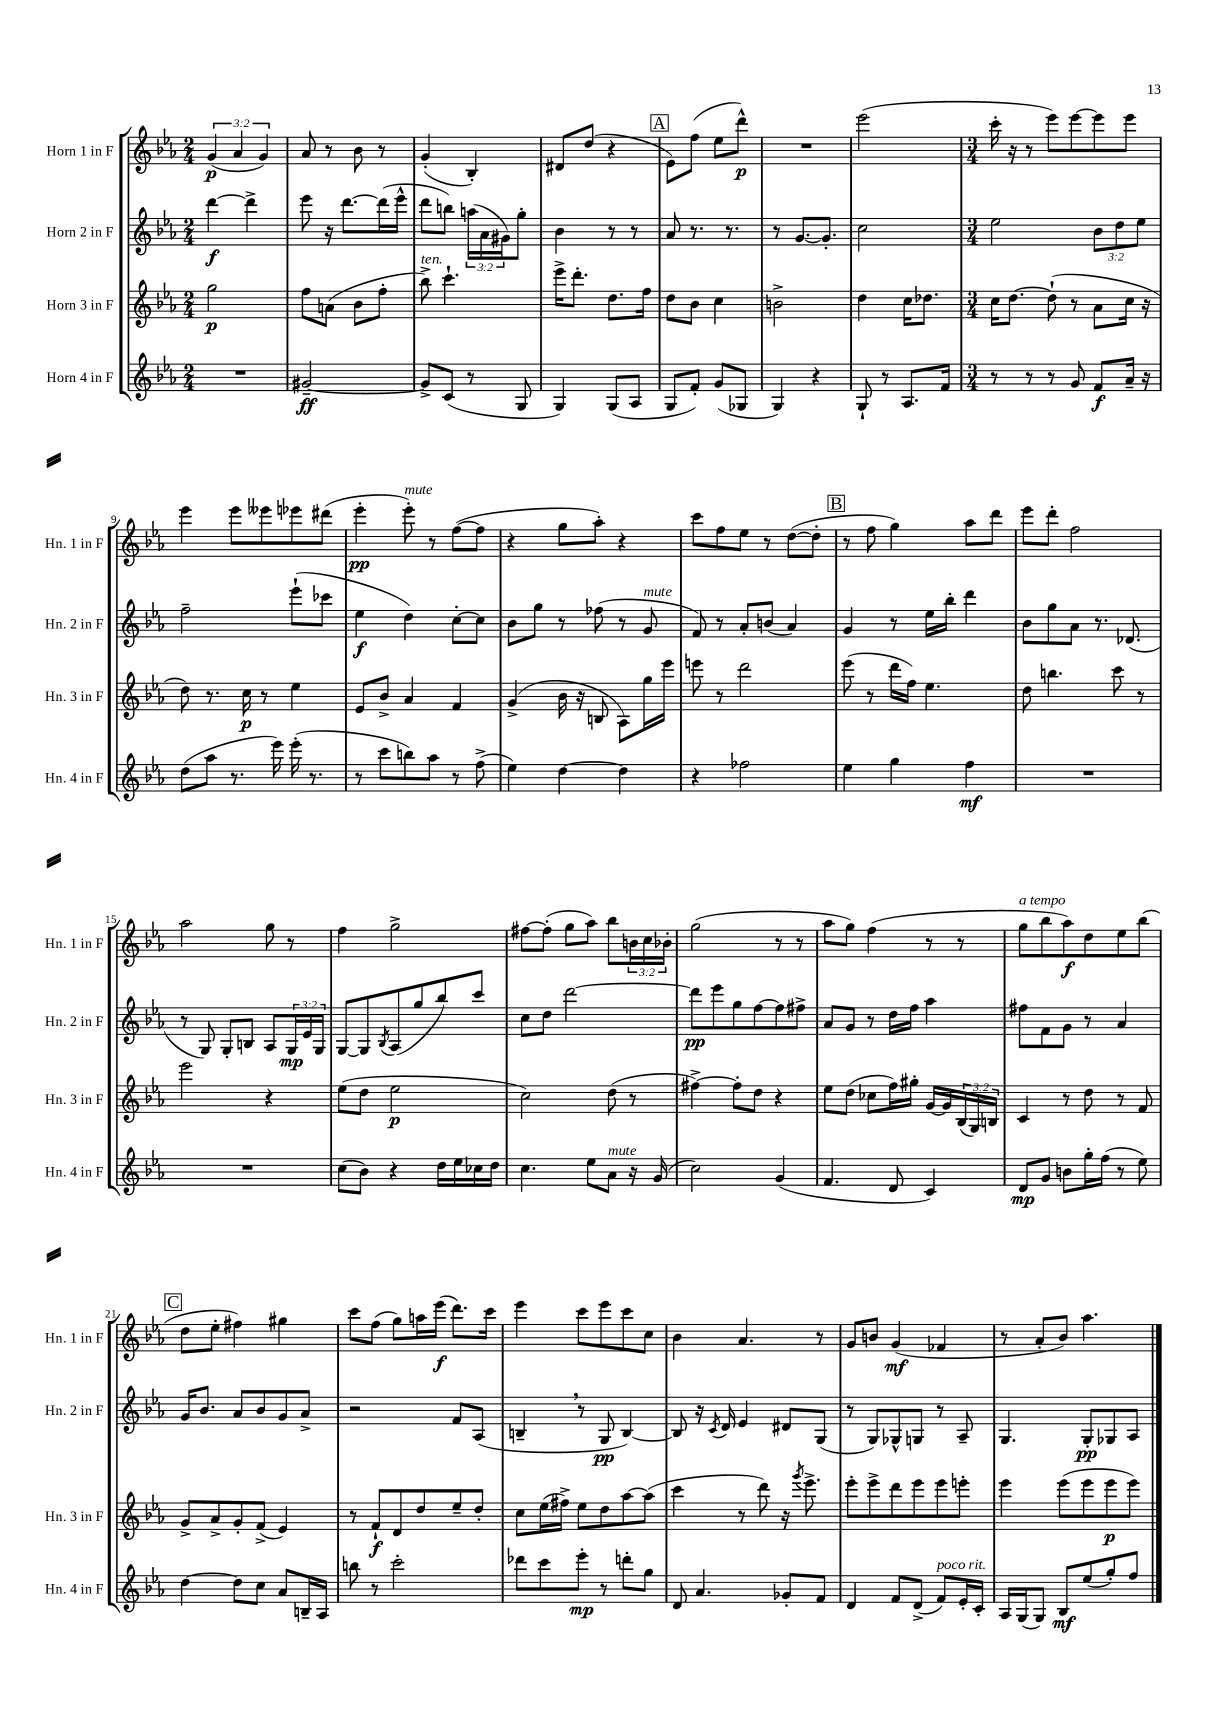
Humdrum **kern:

**kern	**dynam	**kern	**dynam	**kern	**dynam	**kern	**dynam
*part4	*part4	*part3	*part3	*part2	*part2	*part1	*part1
*staff4	*staff4	*staff3	*staff3	*staff2	*staff2	*staff1	*staff1
*I"Horn 4 in F	*	*I"Horn 3 in F	*	*I"Horn 2 in F	*	*I"Horn 1 in F	*
*I'Hn. 4 in F	*	*I'Hn. 3 in F	*	*I'Hn. 2 in F	*	*I'Hn. 1 in F	*
*clefG2	*	*clefG2	*	*clefG2	*	*clefG2	*
*k[b-e-a-]	*	*k[b-e-a-]	*	*k[b-e-a-]	*	*k[b-e-a-]	*
*M2/4	*	*M2/4	*	*M2/4	*	*M2/4	*
=1	=1	=1	=1	=1	=1	=1	=1
2r	.	2gg\	p	[4ddd\	f	(6g/	p
.	.	.	.	.	.	6a-/	.
.	.	.	.	4ddd^\]	.	.	.
.	.	.	.	.	.	6g/)	.
=2	=2	=2	=2	=2	=2	=2	=2
[2g#X~/	ff	8ff\L	.	8eee-\	.	8a-/	.
.	.	(8an\J	.	16r	.	8r	.
.	.	.	.	[8.ddd\L	.	.	.
.	.	8b-\L	.	.	.	8b-\	.
.	.	8ff'\J	.	(16ddd\L]	.	8r	.
.	.	.	.	16eee-^^\JJ	.	.	.
=3	=3	=3	=3	=3	=3	=3	=3
!	!	!LO:TX:a:i:t=ten.	!	!	!	!	!
8g#^/L]	.	8bb-^\)	.	8ddd\L	.	(4g'/	.
(8c/J	.	4.ccc`\	.	8bbn\J)	.	.	.
8r	.	.	.	(24aan\LL	.	4B-'/)	.
.	.	.	.	24a-\	.	.	.
.	.	.	.	24g#X\J)	.	.	.
8G/	.	.	.	8gg'\J	.	.	.
=4	=4	=4	=4	=4	=4	=4	=4
4G/)	.	16eee-^\KL	.	4b-\	.	8d#X/L	.
.	.	8.ddd'\J	.	.	.	.	.
.	.	.	.	.	.	(8dd/J	.
(8G/L	.	8.dd\L	.	8r	.	4r	.
8A-/J	.	.	.	8r	.	.	.
.	.	16ff\Jk	.	.	.	.	.
!!LO:REH:place=s1:t=A
=5	=5	=5	=5	=5	=5	=5	=5
8G/L	.	8dd\L	.	8a-/	.	8e-\L)	.
8f'/J)	.	8b-\J	.	8.r	.	(8ff\J	.
(8g/L	.	4cc\	.	.	.	8ee-\L	.
.	.	.	.	8.r	.	.	.
8G-X/J	.	.	.	.	.	8ddd^^\J)	p
=6	=6	=6	=6	=6	=6	=6	=6
4G/)	.	2bn^\	.	8r	.	2r	.
.	.	.	.	[8.g/L	.	.	.
4r	.	.	.	.	.	.	.
.	.	.	.	8.g'/J]	.	.	.
=7	=7	=7	=7	=7	=7	=7	=7
8G`/	.	4dd\	.	2cc\	.	(2eee-\	.
8r	.	.	.	.	.	.	.
8.A-/L	.	16cc\KL	.	.	.	.	.
.	.	8.dd-X\J	.	.	.	.	.
16f/Jk	.	.	.	.	.	.	.
=8	=8	=8	=8	=8	=8	=8	=8
*M3/4	*	*M3/4	*	*M3/4	*	*M3/4	*
8r	.	16cc\KL	.	2ee-\	.	16ccc'\	.
.	.	[8.dd\J	.	.	.	16r	.
8r	.	.	.	.	.	8r	.
8r	.	(8dd`\]	.	.	.	8eee-\L)	.
8g/	.	8r	.	.	.	[8eee-\	.
8f/L	f	8a-\L	.	12b-\L	.	8eee-\]	.
.	.	.	.	12dd\	.	.	.
16a-~/Jk	.	16cc\Jk	.	.	.	8eee-\J	.
.	.	.	.	12ee-\J	.	.	.
16r	.	16r	.	.	.	.	.
!!LO:LB:g=z
=9	=9	=9	=9	=9	=9	=9	=9
(8dd\L	.	8dd\)	.	2ff~\	.	4eee-\	.
8aa-\J	.	8.r	.	.	.	.	.
8.r	.	.	.	.	.	8eee-\L	.
.	.	16cc\	p	.	.	.	.
.	.	8r	.	.	.	8eee--X\	.
16eee-\)	.	.	.	.	.	.	.
(16eee-'\	.	4ee-\	.	(8eee-`\L	.	8eee-X\	.
8.r	.	.	.	.	.	.	.
.	.	.	.	8ccc-X\J	.	(8ddd#X\J	.
=10	=10	=10	=10	=10	=10	=10	=10
8r	.	8e-/L	.	4ee-\	f	4eee-'\	pp
8ccc\L	.	8b-^/J	.	.	.	.	.
!	!	!	!	!	!	!LO:TX:a:i:t=mute	!
8bbn\)	.	4a-/	.	4dd\)	.	8eee-'\)	.
8aa-\J	.	.	.	.	.	8r	.
8r	.	4f/	.	[8cc'\L	.	([8ff\L	.
(8ff^\	.	.	.	8cc\J]	.	8ff\J]	.
=11	=11	=11	=11	=11	=11	=11	=11
4ee-\)	.	(4g^/	.	8b-\L	.	4r	.
.	.	.	.	8gg\J	.	.	.
[4dd\	.	16b-\	.	8r	.	8gg\L	.
.	.	16r	.	.	.	.	.
.	.	8Bn/	.	(8ff-X\	.	8aa-'\J)	.
4dd\]	.	8A-\L)	.	8r	.	4r	.
!	!	!	!	!LO:TX:a:i:t=mute	!	!	!
.	.	16gg\L	.	8g/	.	.	.
.	.	16eee-\JJ	.	.	.	.	.
=12	=12	=12	=12	=12	=12	=12	=12
4r	.	8eeen\	.	8f/)	.	8ccc\L	.
.	.	8r	.	8r	.	8ff\	.
2ff-X\	.	2ddd\	.	8a-'/L	.	8ee-\J	.
.	.	.	.	(8bn/J	.	8r	.
.	.	.	.	4a-/)	.	([8dd\L	.
.	.	.	.	.	.	8dd'\J]	.
!!LO:REH:place=s1:t=B
=13	=13	=13	=13	=13	=13	=13	=13
4ee-\	.	(8eee-\	.	4g/	.	8r	.
.	.	8r	.	.	.	8ff\	.
4gg\	.	16ddd\LL	.	8r	.	4gg\)	.
.	.	16ff\JJ)	.	.	.	.	.
.	.	4.ee-\	.	16ee-\LL	.	.	.
.	.	.	.	16bb-'\JJ	.	.	.
4ff\	mf	.	.	4ddd\	.	8aa-\L	.
.	.	.	.	.	.	8ddd\J	.
=14	=14	=14	=14	=14	=14	=14	=14
2.r	.	8dd\	.	8b-\L	.	8eee-\L	.
.	.	4.bbn\	.	8gg\	.	8ddd'\J	.
.	.	.	.	8a-\J	.	2ff\	.
.	.	.	.	8.r	.	.	.
.	.	8ccc\	.	.	.	.	.
.	.	.	.	(8.d-X/	.	.	.
.	.	8r	.	.	.	.	.
!!LO:LB:g=z
=15	=15	=15	=15	=15	=15	=15	=15
2.r	.	2eee-\	.	8r	.	2aa-\	.
.	.	.	.	8G/)	.	.	.
.	.	.	.	8G'/L	.	.	.
.	.	.	.	8Bn/J	.	.	.
.	.	4r	.	8A-/L	.	8gg\	.
.	.	.	.	24G/L	mp	8r	.
.	.	.	.	24e-/	.	.	.
.	.	.	.	24G/JJ	.	.	.
=16	=16	=16	=16	=16	=16	=16	=16
(8cc\L	.	(8ee-\L	.	[8G/L	.	4ff\	.
8b-\J)	.	8dd\J	.	8G/]	.	.	.
.	.	.	.	8qB-/	.	.	.
4r	.	2ee-\	p	(8A-/	.	2gg^\	.
.	.	.	.	8gg/	.	.	.
16dd\LL	.	.	.	8bb-/)	.	.	.
16ee-\	.	.	.	.	.	.	.
16cc-X\	.	.	.	8ccc/J	.	.	.
16dd\JJ	.	.	.	.	.	.	.
=17	=17	=17	=17	=17	=17	=17	=17
4.cc\	.	2cc\)	.	8cc\L	.	[8ff#X\L	.
.	.	.	.	8dd\J	.	(8ff#'\J]	.
.	.	.	.	[2ddd\	.	8gg\L	.
8ee-\L	.	.	.	.	.	8aa-\J)	.
!LO:TX:a:i:t=mute	!	!	!	!	!	!	!
8a-\J	.	(8dd\	.	.	.	8bb-\L	.
16r	.	8r	.	.	.	24bn\L	.
.	.	.	.	.	.	24cc\	.
(16g/	.	.	.	.	.	.	.
.	.	.	.	.	.	24b-X'\JJ	.
=18	=18	=18	=18	=18	=18	=18	=18
2cc\)	.	[4ff#X^\)	.	8ddd\L]	pp	(2gg\	.
.	.	.	.	8eee-\	.	.	.
.	.	8ff#'\L]	.	8gg\	.	.	.
.	.	8dd\J	.	[8ff\	.	.	.
(4g/	.	4r	.	8ff\]	.	8r	.
.	.	.	.	8ff#X^\J	.	8r	.
=19	=19	=19	=19	=19	=19	=19	=19
4.f/	.	8ee-\L	.	8a-/L	.	8aa-\L	.
.	.	(8dd\J	.	8g/J	.	8gg\J)	.
.	.	8cc-X\L	.	8r	.	(4ff\	.
8d/	.	16ff\L)	.	16dd\LL	.	.	.
.	.	16gg#X'\JJ	.	16ff\JJ	.	.	.
4c/)	.	[16g/LL	.	4aa-\	.	8r	.
.	.	16g/]	.	.	.	.	.
.	.	(24B-/	.	.	.	8r	.
.	.	24G/)	.	.	.	.	.
.	.	24Bn/JJ	.	.	.	.	.
=20	=20	=20	=20	=20	=20	=20	=20
!	!	!	!	!	!	!LO:TX:a:i:t=a tempo	!
8d/L	mp	4c/	.	8ff#X\L	.	8gg\L	.
8g/J	.	.	.	8f\	.	8bb-\	.
8bn\L	.	8r	.	8g\J	.	8aa-\)	f
16gg'\L	.	8dd\	.	8r	.	8dd\	.
(16ff\JJ	.	.	.	.	.	.	.
8r	.	8r	.	4a-/	.	8ee-\	.
8ee-\)	.	8f/	.	.	.	(8bb-\J	.
!!LO:LB:g=z
!!LO:REH:place=s1:t=C
=21	=21	=21	=21	=21	=21	=21	=21
[4dd\	.	8g^/L	.	16g/KL	.	8dd\L	.
.	.	.	.	8.b-/J	.	.	.
.	.	8a-^/	.	.	.	8ee-'\J	.
8dd\L]	.	8g'/	.	8a-/L	.	4ff#X\)	.
8cc\J	.	(8f^/J	.	8b-/	.	.	.
8a-/L	.	4e-/)	.	8g/	.	4gg#X\	.
16Bn~/L	.	.	.	8a-^/J	.	.	.
16A-/JJ	.	.	.	.	.	.	.
=22	=22	=22	=22	=22	=22	=22	=22
8bbn\	.	8r	.	2r	.	8ccc\L	.
8r	.	8f`/L	f	.	.	(8ff\J	.
2ccc'\	.	8d/	.	.	.	8gg\L)	.
.	.	8dd/	.	.	.	16aan\L	.
.	.	.	.	.	.	(16eee-\JJ	f
.	.	8ee-~/	.	8f/L	.	8.ddd\L)	.
.	.	8dd'/J	.	(8A-/J	.	.	.
.	.	.	.	.	.	16ccc\Jk	.
=23	=23	=23	=23	=23	=23	=23	=23
8ddd-X\L	.	8cc\L	.	4Bn~,/	.	4eee-\	.
8ccc\	.	(16ee-\L	.	.	.	.	.
.	.	16ff#X^\JJ)	.	.	.	.	.
8eee-'\J	mp	8ee-\L	.	8r	.	8ccc\L	.
8r	.	8dd\	.	8G/	pp	8eee-\	.
8dddn'\L	.	[8aa-\	.	[4B/)	.	8ccc\	.
8gg\J	.	(8aa-\J]	.	.	.	8cc\J	.
=24	=24	=24	=24	=24	=24	=24	=24
8d/	.	4ccc\	.	8B/]	.	4b-\	.
4.a-/	.	.	.	16r	.	.	.
.	.	.	.	8qc/	.	.	.
.	.	.	.	16d/	.	.	.
.	.	8r	.	4e-/	.	4.a-/	.
.	.	8ddd\)	.	.	.	.	.
8g-X'/L	.	16r	.	8d#X/L	.	.	.
.	.	8qggg/	.	.	.	.	.
.	.	8.eee-^\	.	.	.	.	.
8f/J	.	.	.	(8G/J	.	8r	.
=25	=25	=25	=25	=25	=25	=25	=25
4d/	.	8eee-'\L	.	8r	.	8g/L	.
.	.	8eee-^\	.	8G/L)	.	8bn/J	.
8f/L	.	8ddd\	.	8G-X^^/	.	(4g/	mf
(8d^/J	.	8eee-\	.	8Gn/J	.	.	.
!LO:TX:a:i:t=poco rit.	!	!	!	!	!	!	!
8f/L)	.	8eee-\	.	8r	.	4f-X/	.
16e-'/L	.	8eeen'\J	.	8A-~/	.	.	.
16c'/JJ	.	.	.	.	.	.	.
=26	=26	=26	=26	=26	=26	=26	=26
16A-/LL	.	4eee-\	.	4.G/	.	8r	.
(16G/J	.	.	.	.	.	.	.
8G/J)	.	.	.	.	.	8a-'/L	.
8B-/L	mf	(8eee-\L	.	.	.	8b-/J)	.
(8ee-/	.	8eee-\	.	8G'/L	pp	4.aa-\	.
8gg'/)	.	8eee-\	p	8G-X/	.	.	.
8ff/J	.	8eee-\J)	.	8A-/J	.	.	.
==	==	==	==	==	==	==	==
*-	*-	*-	*-	*-	*-	*-	*-
